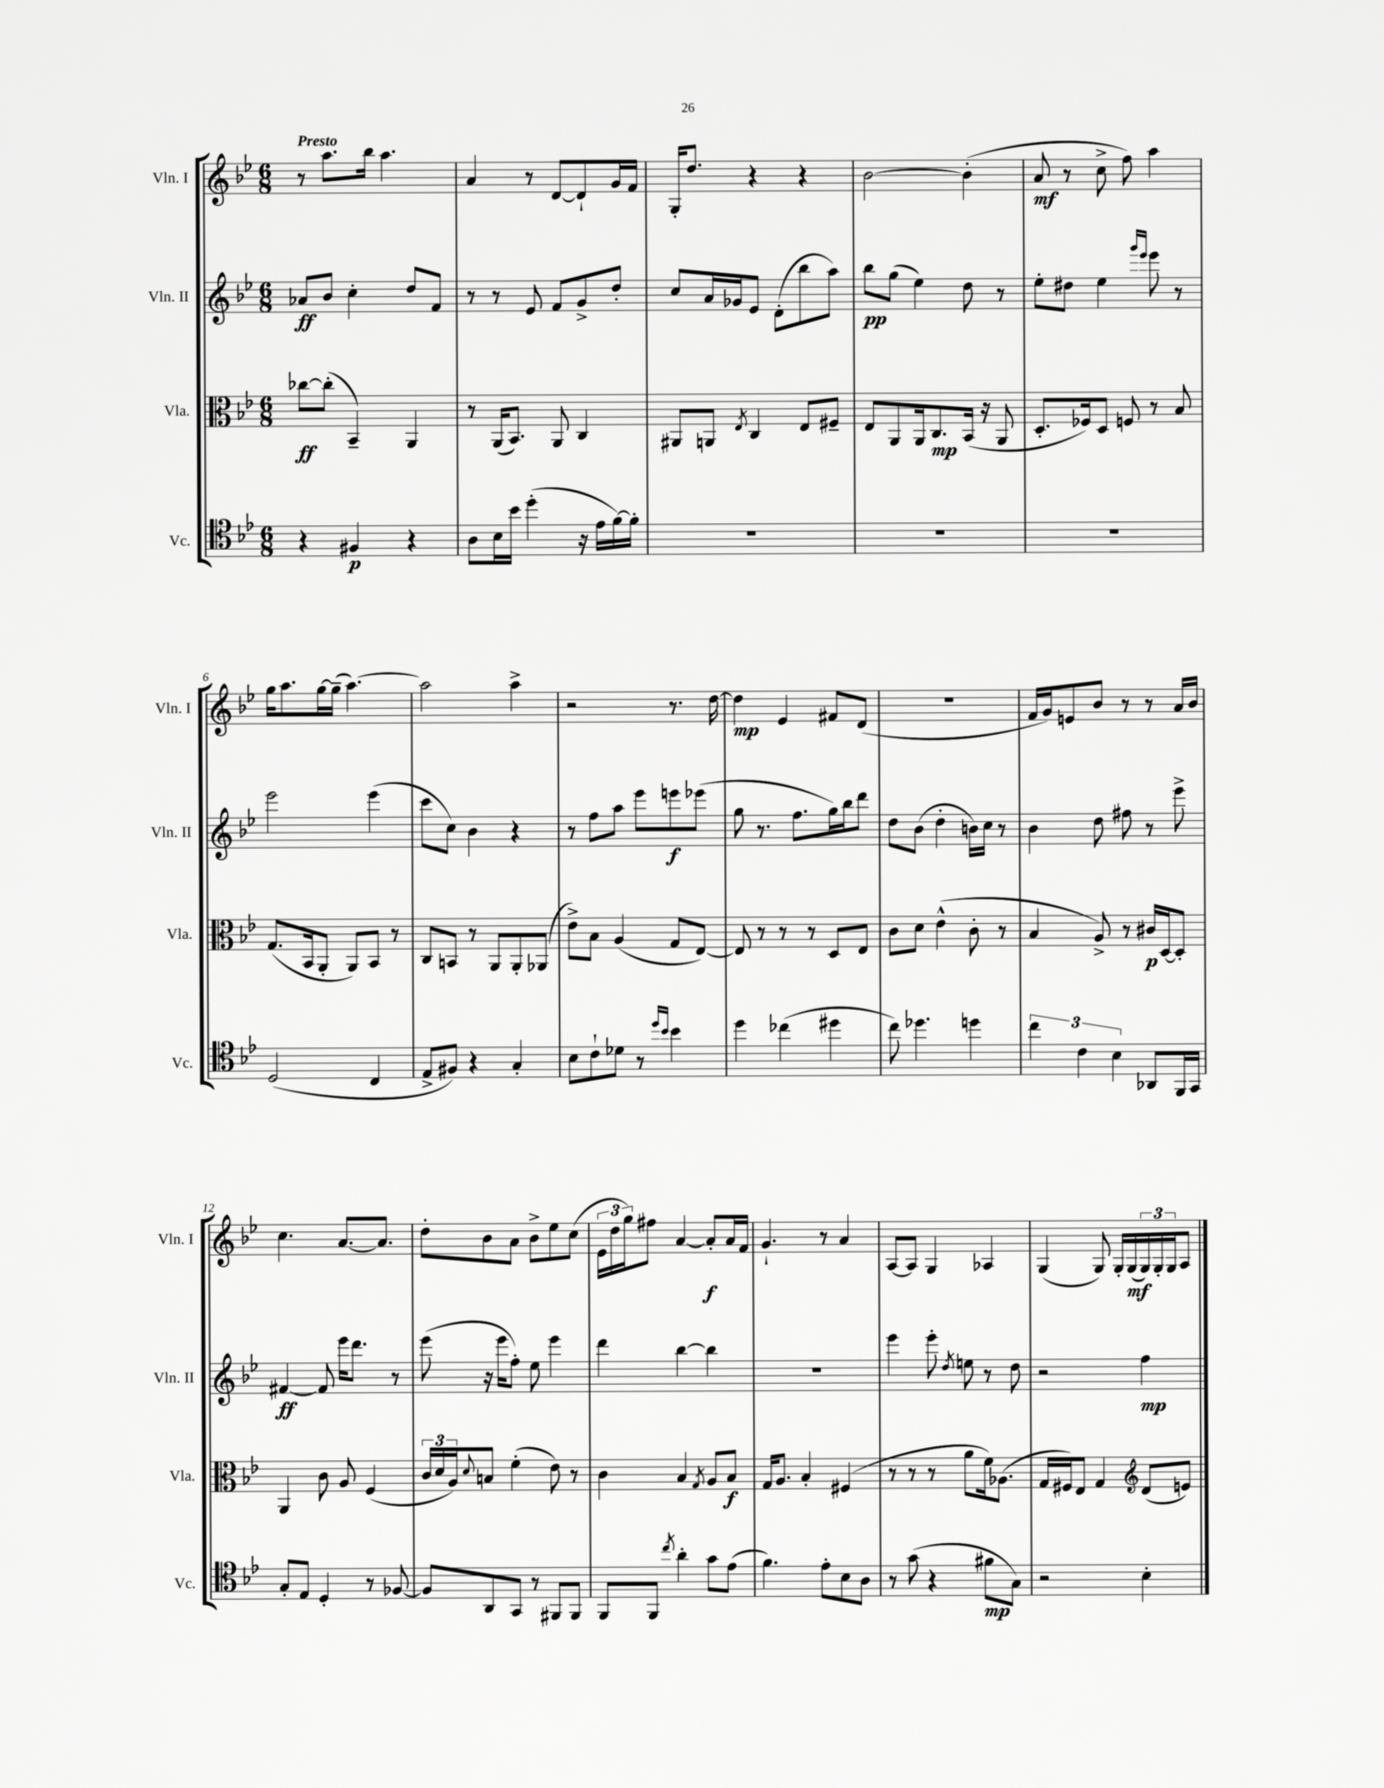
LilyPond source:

<<
\new StaffGroup <<
\new Staff = "s0" \with { instrumentName = "Vln. I" shortInstrumentName = "Vln. I" } {
    \clef treble \key bes \major \numericTimeSignature \time 6/8 \tempo "Presto"
    r8 a''8. bes''16 a''4. |
    a'4 r8 d'8~ d'8-! g'16 f'16 |
    g16-. d''8. r4 r4 |
    bes'2~ bes'4-.( |
    a'8\mf r8 c''8-> f''8) a''4 |
    g''16 a''8. g''16~ g''16--( a''4.~) |
    a''2 a''4-> |
    r2 r8. d''16~ |
    d''4\mp ees'4 fis'8 d'8( |
    R2. |
    f'16 g'16) e'8 bes'8 r8 r8 a'16 bes'16 |
    c''4. a'8.~ a'8. |
    d''8-. bes'8 a'8 bes'8-> ees''8 c''8( |
    \tuplet 3/2 { ees'16 d''16 g''16) } fis''8 a'4~ a'8-.\f a'16 f'16 |
    g'4.-! r8 a'4 |
    a8~ a8 g4 aes4 |
    g4( g8) g16-. g16\mf( \tuplet 3/2 { g16) g16-. g16 } a8 \bar "|." |
}
\new Staff = "s1" \with { instrumentName = "Vln. II" shortInstrumentName = "Vln. II" } {
    \clef treble \key bes \major \numericTimeSignature \time 6/8
    aes'8\ff bes'8 c''4-. d''8 f'8 |
    r8 r8 ees'8 f'8 g'8-> d''8-. |
    c''8 a'16 ges'16 ees'8 d'8-.( bes''8 a''8) |
    bes''8\pp g''8( ees''4) d''8 r8 |
    ees''8-. dis''8 ees''4 \grace { g'''16 ees'''16 } ees'''8 r8 |
    ees'''2 ees'''4( |
    c'''8 c''8) bes'4 r4 |
    r8 f''8 a''8 ees'''8 e'''8\f ees'''8( |
    g''8 r8. f''8. g''16) bes''16 d'''8 |
    d''8 bes'8( d''4-. b'16) c''16 r8 |
    bes'4 d''8 fis''8 r8 ees'''8-> |
    fis'4~\ff fis'8 ees'''16 d'''8. r8 |
    ees'''8( r16 ees'''16 f''8-.) ees''8 ees'''4 |
    d'''4 bes''4~ bes''4 |
    R2. |
    ees'''4 ees'''8-. \acciaccatura { d''8 } e''8 r8 d''8 |
    r2 f''4\mp \bar "|." |
}
\new Staff = "s2" \with { instrumentName = "Vla." shortInstrumentName = "Vla." } {
    \clef alto \key bes \major \numericTimeSignature \time 6/8
    ces''8~\ff ces''8-.( bes,4--) a,4 |
    r8 a,16( bes,8.) a,8 c4 |
    ais,8 a,8 \acciaccatura { ees8 } c4 ees8 fis8-- |
    ees8 a,8 a,16 c8.\mp bes,16( r16 a,8 |
    d8.-. fes16) d8 f8 r8 bes8 |
    g8.( bes,16 a,8-. a,8) bes,8 r8 |
    c8 b,8 r8 a,8 a,8-. aes,8( |
    ees'8->) bes8 a4( g8 ees8~) |
    ees8 r8 r8 r8 d8 ees8 |
    c'8 d'8 ees'4-^( c'8-. r8 |
    bes4 a8->) r8 cis'16\p d16~ d8-. |
    a,4 c'8 a8 f4( |
    \tuplet 3/2 { c'16 d'16 a16) } \appoggiatura { d'8 } b8 f'4-.( ees'8) r8 |
    c'4 bes4 \acciaccatura { g8 } a8 bes8\f |
    g16 a8. bes4-. fis4( |
    r8 r8 r8 a'8 f'16) aes8.( |
    g16 fis16) ees8 g4 \clef treble d'8( e'8) \bar "|." |
}
\new Staff = "s3" \with { instrumentName = "Vc." shortInstrumentName = "Vc." } {
    \clef tenor \key bes \major \numericTimeSignature \time 6/8
    r4 fis4\p r4 |
    a8 bes16 bes'16 d''4-.( r16 ees'16 f'16~) f'16-. |
    R2. |
    R2. |
    R2. |
    d2( c4 |
    ees8-> fis8) r4 g4-. |
    bes8 c'8-! des'8 r8 \grace { d''16 bes'16 } bes'4 |
    d''4 ces''4( dis''4 |
    c''8) des''4. d''4 |
    \tuplet 3/2 { c''4 c'4 bes4 } aes,8 f,16 g,16 |
    g8-. ees8 d4-. r8 fes8~ |
    fes8 a,8 g,8 r8 fis,8 fis,8 |
    f,8 f,8 \acciaccatura { c''8 } a'4-. g'8 ees'8( |
    f'4.) ees'8-. bes8 a8 |
    r8 g'8( r4 fis'8\mp g8) |
    r2 bes4-. \bar "|." |
}
>>
>>
